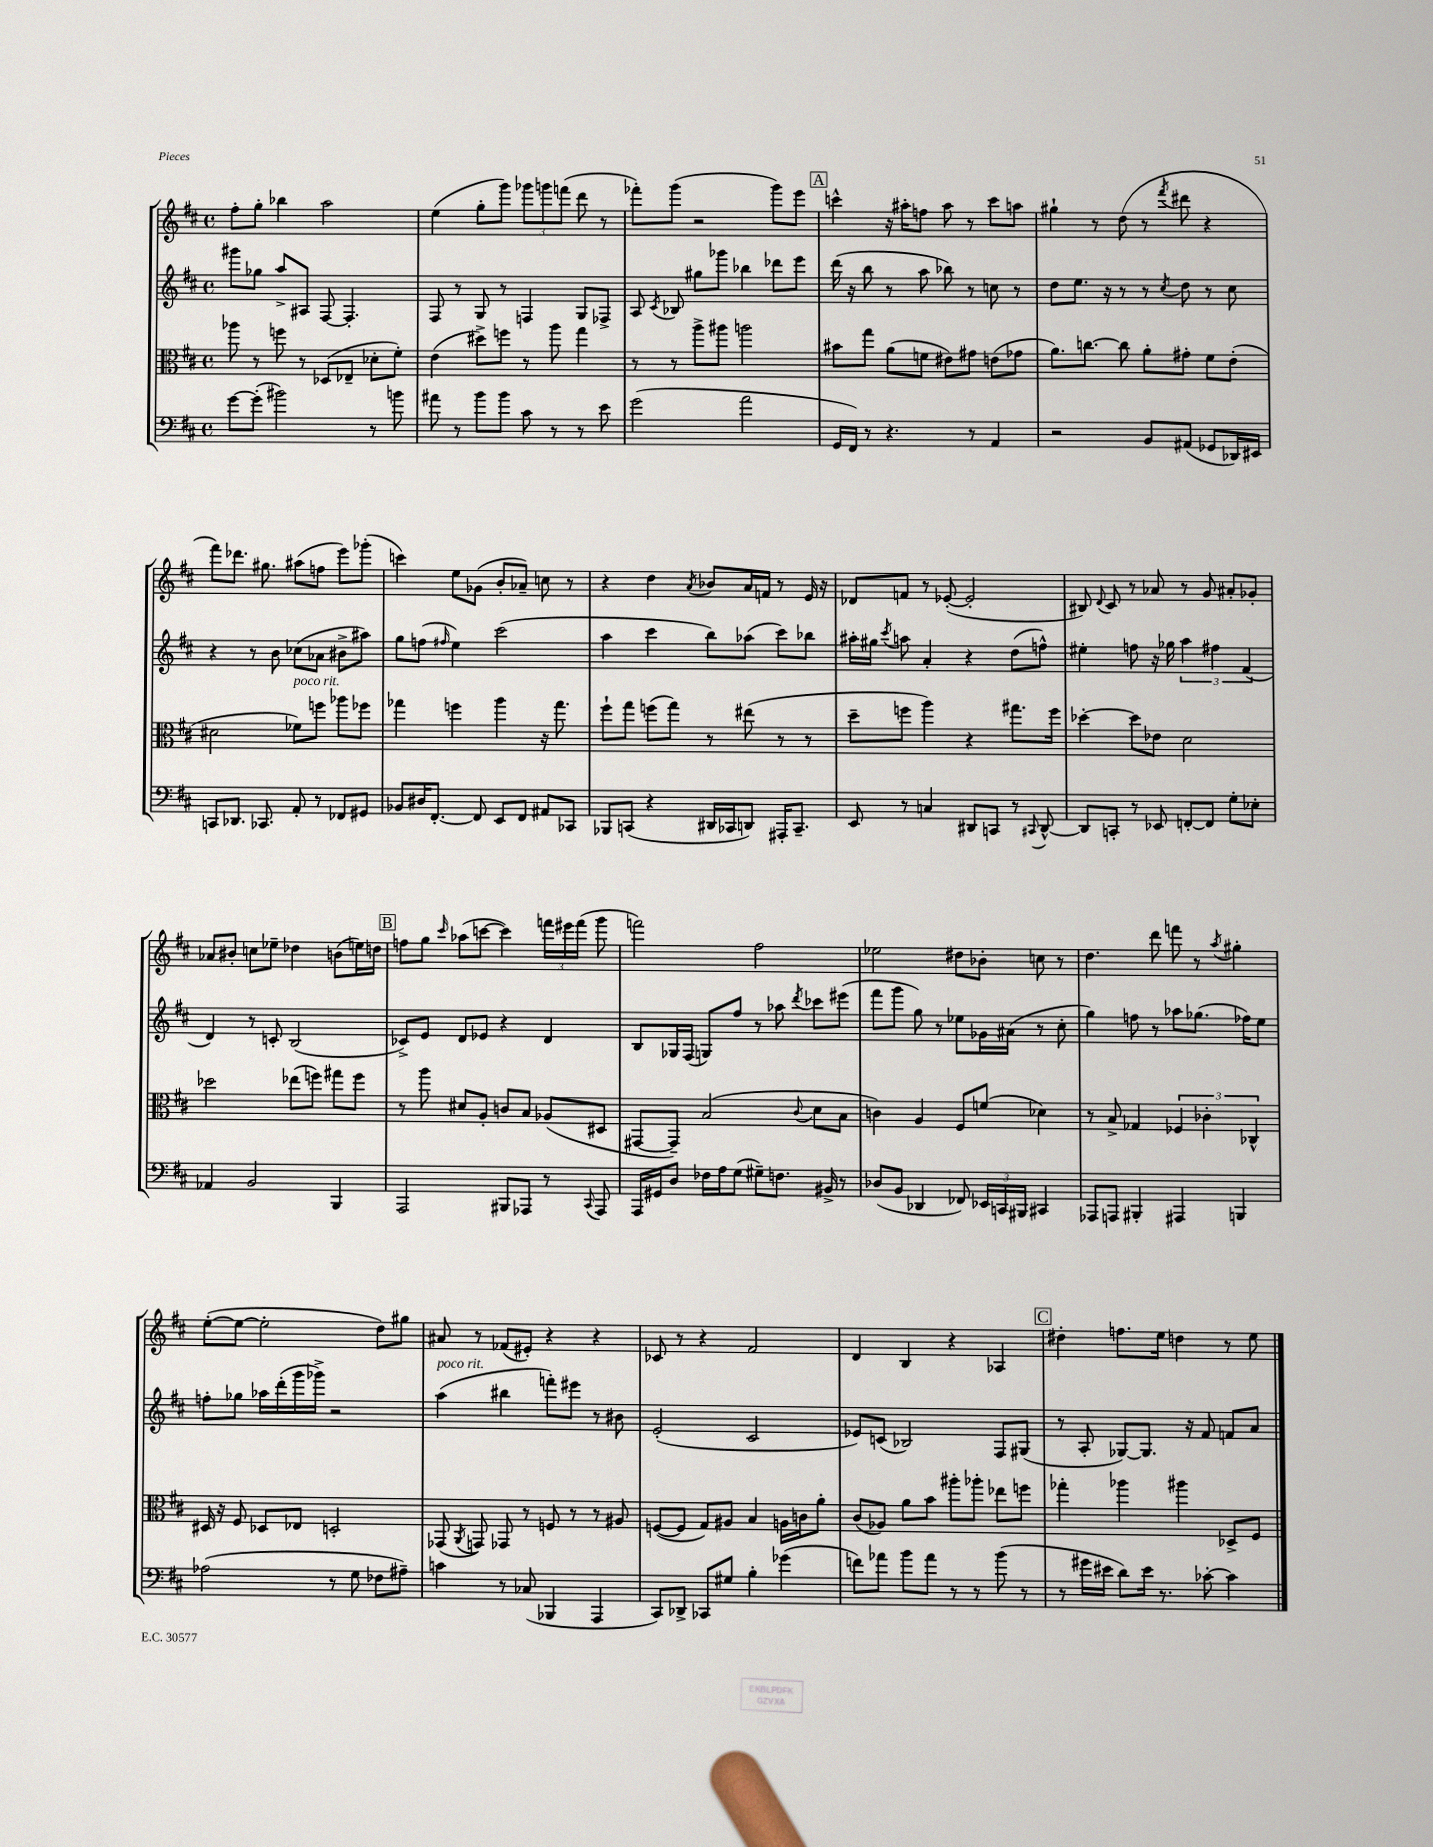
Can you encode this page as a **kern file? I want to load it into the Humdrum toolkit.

**kern	**kern	**kern	**kern
*part4	*part3	*part2	*part1
*staff4	*staff3	*staff2	*staff1
*clefF4	*clefC3	*clefG2	*clefG2
*k[f#c#]	*k[f#c#]	*k[f#c#]	*k[f#c#]
*M4/4	*M4/4	*M4/4	*M4/4
*met(c)	*met(c)	*met(c)	*met(c)
=142	=142	=142	=142
[8g\L	8aa-X\	8ggg#X\L	8ff#'\L
(8g'\J]	8r	8gg-X\J	8gg'\J
2b#X\)	8ffn\	8aa^/L	4bb-X\
.	8r	8A#X/J	.
.	(8D-X/L	[8F#/	2aa\
.	8E-X~/J	4.F#'/]	.
8r	8d-X'\L	.	.
8bn\	8f#'\J)	.	.
=143	=143	=143	=143
8a#X\	(4e\	8F#/	(4ee\
8r	.	8r	.
8b\L	8dd#X^\L)	8G/	8gg'\L
8b\J	8ffn\J	8r	8ggg\J)
8c#\	8r	4Fn/	12ggg-X\L
.	.	.	12gggn\
8r	8aa\	.	.
.	.	.	(12fffn\J
8r	4gg\	8G/L	8ddd\
8e\	.	8F-X^/J	8r
=144	=144	=144	=144
(2g\	8r	8A/	8fff-X'\L)
.	.	8qc#/	.
.	8r	8B-X/	(8ggg\J
.	8aa^\L	8gg#X\L	2r
.	8aa#X\J	8ggg-X\J	.
2a\	2aan\	4bb-X\	.
.	.	8ddd-X\L	8ggg\L)
.	.	8eee\J	8eee\J
!!LO:REH:place=s1:t=A
=145	=145	=145	=145
16GG/LL	8b#X\L	(16ddd\	4cccn^^\
16FF#/JJ)	.	16r	.
8r	8gg\J	8bb\	.
4.r	(8a\L	8r	16r
.	.	.	16aa#X'\KL
.	8fn\J	8aa\	8ffn\J
.	8e#X\L)	8bb-X\)	8aa#\
8r	8g#X\J	8r	8r
4AA/	(8en\L	8ccn\	8ccc\L
.	8g-X\J	8r	8aan\J
=146	=146	=146	=146
2r	8.a\L)	8dd\L	4gg#X`\
.	.	8.ee\J	.
.	[8.ccn\J	.	.
.	.	.	8r
.	.	16r	.
.	8cc\]	8r	(8dd\
8BB/L	8a'\L	8r	8r
.	.	8qcc#/	8qfff#/
(8AA#X/J	8g#X'\J	8dd\	8ddd#X\
8GG-X/L	8f#\L	8r	4r
16DD-X/L)	(8e'\J	8cc#\	.
16EE#X/JJ	.	.	.
!!LO:LB:g=z
=147	=147	=147	=147
8CCn/L	2d#X\	4r	8fff#\L)
8.DD-X/J	.	.	8.ddd-X\J
.	.	8r	.
8.CC-X/	.	.	8.gg#X\
.	.	8b\	.
!	!LO:TX:a:i:t=poco rit.	!	!
8AA'/	8f-X\L)	(8cc-X\L	(8aa#X\L
8r	8ffn\J	8a-X\J	8ffn\J
8FF-X/L	8aa-X\L	8b#X^\L	8eee\L)
8GG#X/J	8ff-X\J	8aa#X\J)	(8ggg-X'\J
=148	=148	=148	=148
8BB-X/L	4gg-X\	8gg\L	4cccn\)
16D#X/K	.	(8ffn\J	.
[8.FF#'/J	.	.	.
.	.	16qqff#X/	.
.	4ffn\	4ee\)	8ee\L
8FF#/]	.	.	(8g-X\J
8EE/L	4aa\	(2ccc#\	8b'/L
8FF#/J	.	.	8a-X~/J)
8AA#X/L	16r	.	8ccn\
.	8.gg-\	.	.
8CC-X/J	.	.	8r
=149	=149	=149	=149
8BBB-X/L	8ff#`\L	4aa\	4r
(8CCn/J	8gg\J	.	.
4r	(8ffn\L	4ccc#\	4dd\
.	8gg\J)	.	.
.	.	.	8qa/
16DD#X/LL	8r	8bb\L)	8b-X/L
16CC-X/J	.	.	.
8DDn/J)	(8ee#X\	(8aa-X\J	16a/L
.	.	.	16fn/JJ
16AAA#X'/KL	8r	8ccc#\L)	8r
8.CC-~/J	.	.	.
.	8r	8bb-X\J	16e/
.	.	.	16r
=150	=150	=150	=150
8EE/	8dd~\L	16aa#X'\LL	8d-X/L
.	.	16gg#X\JJ	.
.	.	8qccc#/	.
8r	8ffn\J	8aan\	8fn/J
4Cn/	4aa\)	4a'/	8r
.	.	.	([8e-X'/
8DD#X/L	4r	4r	2e-'/]
8CCn/J	.	.	.
8r	8.gg#X\L	(8dd\L	.
8qqCC#X/	.	.	.
[8DD#^^/	.	8ffn^^\J)	.
.	16ff\Jk	.	.
=151	=151	=151	=151
8DD#/L]	[4dd-X'\	4ee#X'\	8B#X/)
.	.	.	8qqd/
8CCn'/J	.	.	8c#/
8r	8dd-\L]	8ffn\	8r
8EE-X/	8e-X\J	16r	8a-X/
.	.	16gg-X\	.
[8FFn'/L	2d\	6aa\	8r
8FF/J]	.	.	8g/
.	.	6ff#X\	.
8G'\L	.	.	8a#X'/L
.	.	(6f#/	.
8E-X'\J	.	.	8g-X'/J
!!LO:LB:g=z
=152	=152	=152	=152
4AA-X/	2dd-X\	4d/)	8a-X/L
.	.	.	8b#X'/J
2BB/	.	8r	8ccn\L
.	.	8cn'/	8ee-X~\J
.	(8ee-X\L	(2B/	4dd-X\
.	8ffn\J)	.	.
4BBB/	8gg#X\L	.	(8bn\L
.	8ff\J	.	16een\L)
.	.	.	16ddn\JJ
!!LO:REH:place=s1:t=B
=153	=153	=153	=153
2AAA/	8r	8c-X^/L)	8ffn\L
.	8aa\	8e/J	8gg\J
.	.	.	16qqccc#/
.	8d#X/L	8d/L	(8aa-X\L
.	8A'/J	8e-X/J	[8cccn\J
8BBB#X/L	8cn/L	4r	4ccc\])
8AAA-X/J	8B/J	.	.
8r	(8A-X/L	4d/	24fffn\LL
.	.	.	24eee#X\
.	.	.	(24fff\JJ
8qqCC#/	.	.	.
8AAA-/	8D#X/J	.	8ggg\
=154	=154	=154	=154
16AAA/LL	[8GG#X/L	8B/L	2fffn\)
16GG#X/J	.	.	.
8D/J	8GG#~/J])	16G-X/L	.
.	.	(16F#/JJ	.
16F-X\LL	(2B/	8Gn/L)	.
16A\J	.	.	.
(8G\J	.	8ff#/J	.
8G#X~\L)	.	8r	2ff#\
8.Fn\J	.	8aa-X\	.
.	8qqc#/	8qddd/	.
.	8d\L	8ccc-X\L	.
16BB#X^/	.	.	.
8r	8B\J	(8eee#X\J	.
=155	=155	=155	=155
(8D-X/L	4cn\)	8fff#\L	2ee-X\
8BB/J	.	8ggg\J	.
4DD-X/	4A/	8gg\)	.
.	.	8r	.
8FF-X/)	8F#/L	8ee-X\L	8dd#X\L
24EE-X/LL	(8fn/J	16g-X\L	8b-X'\J
24CCn/	.	.	.
.	.	(16a#X\JJ	.
24BBB#X/JJ	.	.	.
4CC#X/	4d-X\)	8r	8ccn\
.	.	8cc#'\	8r
=156	=156	=156	=156
8AAA-X/L	8r	4gg\)	4.dd\
8AAAn/J	8B^/	.	.
4BBB#X'/	4G-X/	8ffn\	.
.	.	8r	8ddd\
4AAA#X/	6F-X/	8aa-X\L	8fffn\
.	.	(8.gg-X\J	8r
.	6c-X'\	.	.
.	.	.	8qaa/
4BBBn/	.	.	4gg#X'\
.	.	16ff-X\KL)	.
.	6C-X^^/	.	.
.	.	8ee\J	.
!!LO:LB:g=z
=157	=157	=157	=157
(2A-X\	16D#X/	8ffn'\L	([8ee'\L
.	16r	.	.
.	8F#/	8gg-X\J	8ee\J_
.	8D-X/L	16aa-X\LL	2ee'\]
.	.	(16ddd'\	.
.	8E-X/J	16ggg\	.
.	.	16ggg-X^\JJ)	.
8r	2Dn'/	2r	.
8G\	.	.	.
8F-X\L	.	.	8dd\L)
8A#X~\J)	.	.	8gg#X\J
=158	=158	=158	=158
!	!	!LO:TX:a:i:t=poco rit.	!
4cn\	(8GG-X/	(4aa\	8a#X/
.	8qAA/	.	.
.	8GGn/)	.	8r
8r	8GG-X/	4bb#X\	(8f-X/L
(8C-X/	8r	.	8e#X'/J)
4BBB-X/	8Fn/	8fffn'\L)	4r
.	8r	8eee#X\J	.
4AAA/	8r	8r	4r
.	8A#X/	8b#X\	.
=159	=159	=159	=159
8CC#/L)	([8Fn/L	(2e'/	8c-X/
8DD-X^/J	8F/J]	.	8r
8CC-X/L	8G/L)	.	4r
8G#X/J	8A#X/J	.	.
4B'\	4B/	2c#/	2f#/
(4g-X\	16An\LL	.	.
.	16cn\J	.	.
.	8a'\J	.	.
=160	=160	=160	=160
8fn\L)	(8c#/L	8e-X/L)	4d/
8a-X\J	8A-X/J)	(8cn/J	.
8b\L	8a\L	2B-X/)	4B/
8a-\J	8b\J	.	.
8r	8aa#X'\L	.	4r
8r	8aa-X'\J	.	.
(8b\	8ee-X\L	8F#/L	4A-X/
8r	8ffn\J	(8G#X/J	.
!!LO:REH:place=s1:t=C
=161	=161	=161	=161
8r	4gg-X'\	8r	4dd#X'\
16g#X\LL	.	8A'/	.
16e#X\JJ	.	.	.
8d\L)	4aa-X\	[8G-X/L)	8.ffn\L
16e#\Jk	.	8.G-/J]	.
8.r	.	.	16ee\Jk
.	4aa#X\	.	4ddn\
.	.	16r	.
[8c-X'\	.	8f#/	.
4c-\]	8D-X^/L	8fn/L	8r
.	8F#/J	8a/J	8ee\
==	==	==	==
*-	*-	*-	*-
